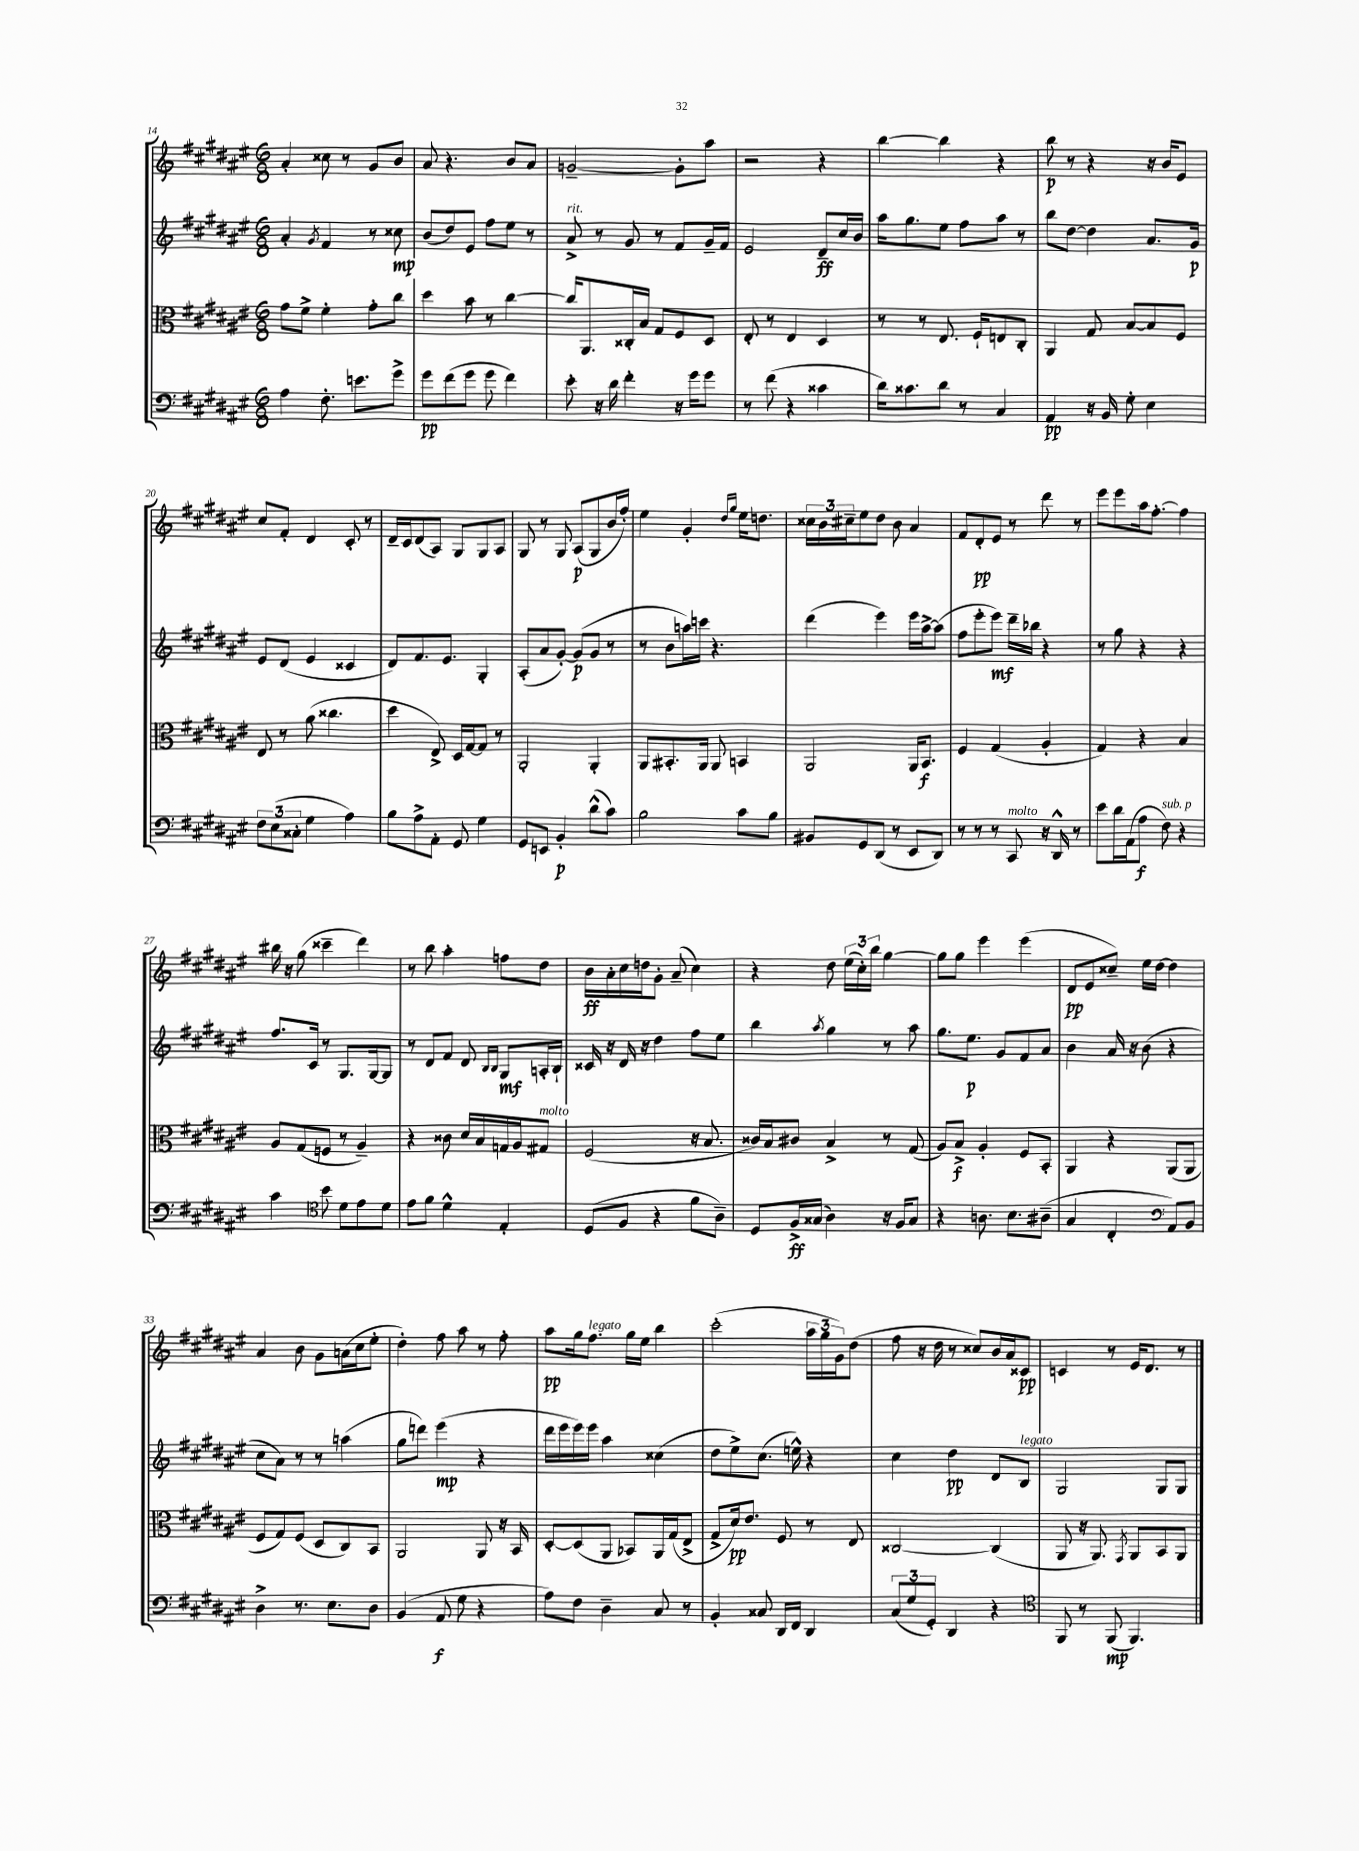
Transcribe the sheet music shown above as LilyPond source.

<<
\new StaffGroup <<
\new Staff = "s0" {
    \clef treble \key fis \major \numericTimeSignature \time 6/8
    ais'4-. cisis''8 r8 gis'8 b'8 |
    ais'8 r4. b'8 ais'8 |
    g'2~-- g'8-. ais''8 |
    r2 r4 |
    b''4~ b''4 r4 |
    b''8\p r8 r4 r16 b'16 eis'8 |
    cis''8 fis'8-. dis'4 cis'8-. r8 |
    dis'16-- cis'16 dis'8( ais8) gis8 gis8 ais8 |
    gis8 r8 gis8 ais8\p( gis8 b'16 fis''16-.) |
    eis''4 gis'4-. \grace { dis''16 gis''16 } eis''16 d''8. |
    \tuplet 3/2 { cisis''16 b'16 cis''16-- } eis''8 dis''8 b'8 ais'4 |
    fis'8 dis'8-.\pp eis'8 r8 dis'''8 r8 |
    eis'''8 eis'''8 ais''16 fis''8.~-. fis''4 |
    bis''16 r16 gis''8( cisis'''4-- dis'''4) |
    r8 b''8 ais''4-. f''8 dis''8 |
    b'16\ff ais'16-. cis''16 d''16 gis'8-. ais'8--( cis''4) |
    r4 dis''8 \tuplet 3/2 { eis''16( cis''16-.) b''16 } gis''4~ |
    gis''8 gis''8 eis'''4 eis'''4( |
    dis'8\pp eis'8 cisis''8--) eis''16 dis''16~ dis''4 |
    ais'4 b'8 gis'8 a'16( cis''16 eis''8-. |
    dis''4-.) fis''8 ais''8 r8 fis''8-. |
    ais''8\pp gis''16 fis''8.^\markup { \italic "legato" } gis''16 eis''16 b''4 |
    cis'''2-.( \tuplet 3/2 { ais''16 gis''16 gis'16) } dis''8( |
    fis''8 r16 dis''16 r8 cisis''8) b'16 ais'16 cisis'8\pp |
    c'4 r8 eis'16 dis'8. r8 \bar "|." |
}
\new Staff = "s1" {
    \clef treble \key fis \major \numericTimeSignature \time 6/8
    ais'4-. \acciaccatura { gis'8 } fis'4 r8 cisis''8\mp |
    b'8( dis''8) eis'8 fis''8 eis''8 r8 |
    ais'8->^\markup { \italic "rit." } r8 gis'8 r8 fis'8 gis'16-- fis'16 |
    eis'2 dis'8--\ff cis''16 b'16 |
    ais''16 gis''8. eis''8 fis''8 ais''8 r8 |
    b''8 dis''8~ dis''4 ais'8. gis'16\p |
    eis'8 dis'8( eis'4 cisis'4 |
    dis'8) fis'8. eis'8. gis4-. |
    ais8-.( ais'8 gis'8~-.) gis'8\p( gis'8 r8 |
    r8 b'8 a''16) c'''16 r4. |
    dis'''4( eis'''4) eis'''16 ais''16~-> ais''8( |
    fis''8 eis'''8-. eis'''8\mf) dis'''16-- bes''16 r4 |
    r8 gis''8 r4 r4 |
    fis''8. cis'16 r8 gis8. gis16~ gis8 |
    r8 dis'8 fis'8 dis'8 \grace { b16 b16 } gis8\mf a16-. b16-! |
    cisis'16 r16 dis'16 r16 dis''4 fis''8 eis''8 |
    b''4 \acciaccatura { ais''8 } gis''4 r8 ais''8 |
    gis''8. eis''8.\p gis'8 fis'8 ais'8 |
    b'4 ais'16 r16 b'8( r4 |
    cis''8 ais'8) r8 r8 a''4( |
    gis''8 d'''8) eis'''4\mp( r4 |
    dis'''16 eis'''16 eis'''16) eis'''16 ais''4 cisis''4( |
    dis''8 eis''8->) cis''8.( e''16-^) r4 |
    cis''4 dis''4\pp dis'8 b8^\markup { \italic "legato" } |
    gis2 gis8 gis8 \bar "|." |
}
\new Staff = "s2" {
    \clef alto \key fis \major \numericTimeSignature \time 6/8
    gis'8 fis'8-> fis'4-. gis'8-. cis''8 |
    dis''4 b'8 r8 cis''4~ |
    cis''16 ais,8. cisis16-. b16 gis8 fis8 dis8 |
    eis8-. r8 eis4 dis4 |
    r8 r8 eis8. fis16-! e8 cis8-. |
    ais,4 gis8 b8~ b8 fis8 |
    eis8 r8 ais'8( cisis''4. |
    dis''4 eis8->) dis16 gis16~ gis8 r8 |
    ais,2-. ais,4-. |
    ais,8 bis,8.-. ais,16 ais,8 b,4 |
    ais,2 ais,16 b,8.\f |
    fis4 gis4( ais4-. |
    gis4) r4 b4 |
    ais8 gis8( f8 r8 ais4--) |
    r4 cisis'8 dis'16 b16 g16 ais16 gis8^\markup { \italic "molto" } |
    fis2( r16 b8. |
    cisis'16) b16 cis'8 b4-> r8 gis8( |
    ais8) b8->\f ais4-. fis8 b,8-. |
    ais,4 r4 ais,8( ais,8 |
    fis8 gis8) fis8( dis8 cis8) b,8 |
    ais,2 ais,8 r16 b,16 |
    dis8~-. dis8( ais,8 bes,8) ais,16 gis16( eis8-> |
    gis8-> dis'16\pp) eis'8. fis8 r8 eis8 |
    cisis2~ cisis4( |
    ais,8 r16 ais,8.) \acciaccatura { gis,8 } ais,8 b,8 ais,8 \bar "|." |
}
\new Staff = "s3" {
    \clef bass \key fis \major \numericTimeSignature \time 6/8
    ais4 fis8.-. e'8. gis'8-> |
    gis'8\pp fis'8( gis'8 gis'8 fis'4) |
    eis'8-. r16 dis'16 fis'4-. r16 gis'16 gis'8 |
    r8 fis'8( r4 cisis'4 |
    dis'16) cisis'8. dis'8 r8 cis4 |
    ais,4\pp r16 b,16 gis8-. eis4 |
    \tuplet 3/2 { fis8 eis8( cisis8-. } gis4 ais4) |
    b8 ais8-> ais,8-. gis,8 gis4 |
    gis,8 e,8 b,4-.\p dis'8-^( cis'8) |
    b2 cis'8 b8 |
    bis,8 gis,8 dis,8( r8 eis,8 dis,8) |
    r8 r8 r8 cis,8^\markup { \italic "molto" } r16 dis,16-^ r8 |
    eis'8 dis'16 ais,16( ais8\f fis8^\markup { \italic "sub. p" }) r4 |
    cis'4 \clef tenor b'8 dis'8 eis'8 dis'8 |
    eis'8 fis'8 dis'4-^ eis4-. |
    dis8( fis8 r4 fis'8 ais8--) |
    dis8 fis16->\ff gisis16( ais4) r16 fis16 gisis8 |
    r4 a8. b8. ais8--( |
    gis4 cis4-. \clef bass ais,8) b,8 |
    dis4-> r8. eis8. dis8 |
    b,4( ais,8\f gis8 r4 |
    ais8) fis8 dis4-- cis8 r8 |
    b,4-. cisis8 dis,16 fis,16 dis,4 |
    \tuplet 3/2 { cis8( gis8 gis,8-.) } dis,4 r4 |
    \clef tenor fis,8 r8 fis,8\mp( fis,4.) \bar "|." |
}
>>
>>
\layout { \context { \Score currentBarNumber = #14 } }
